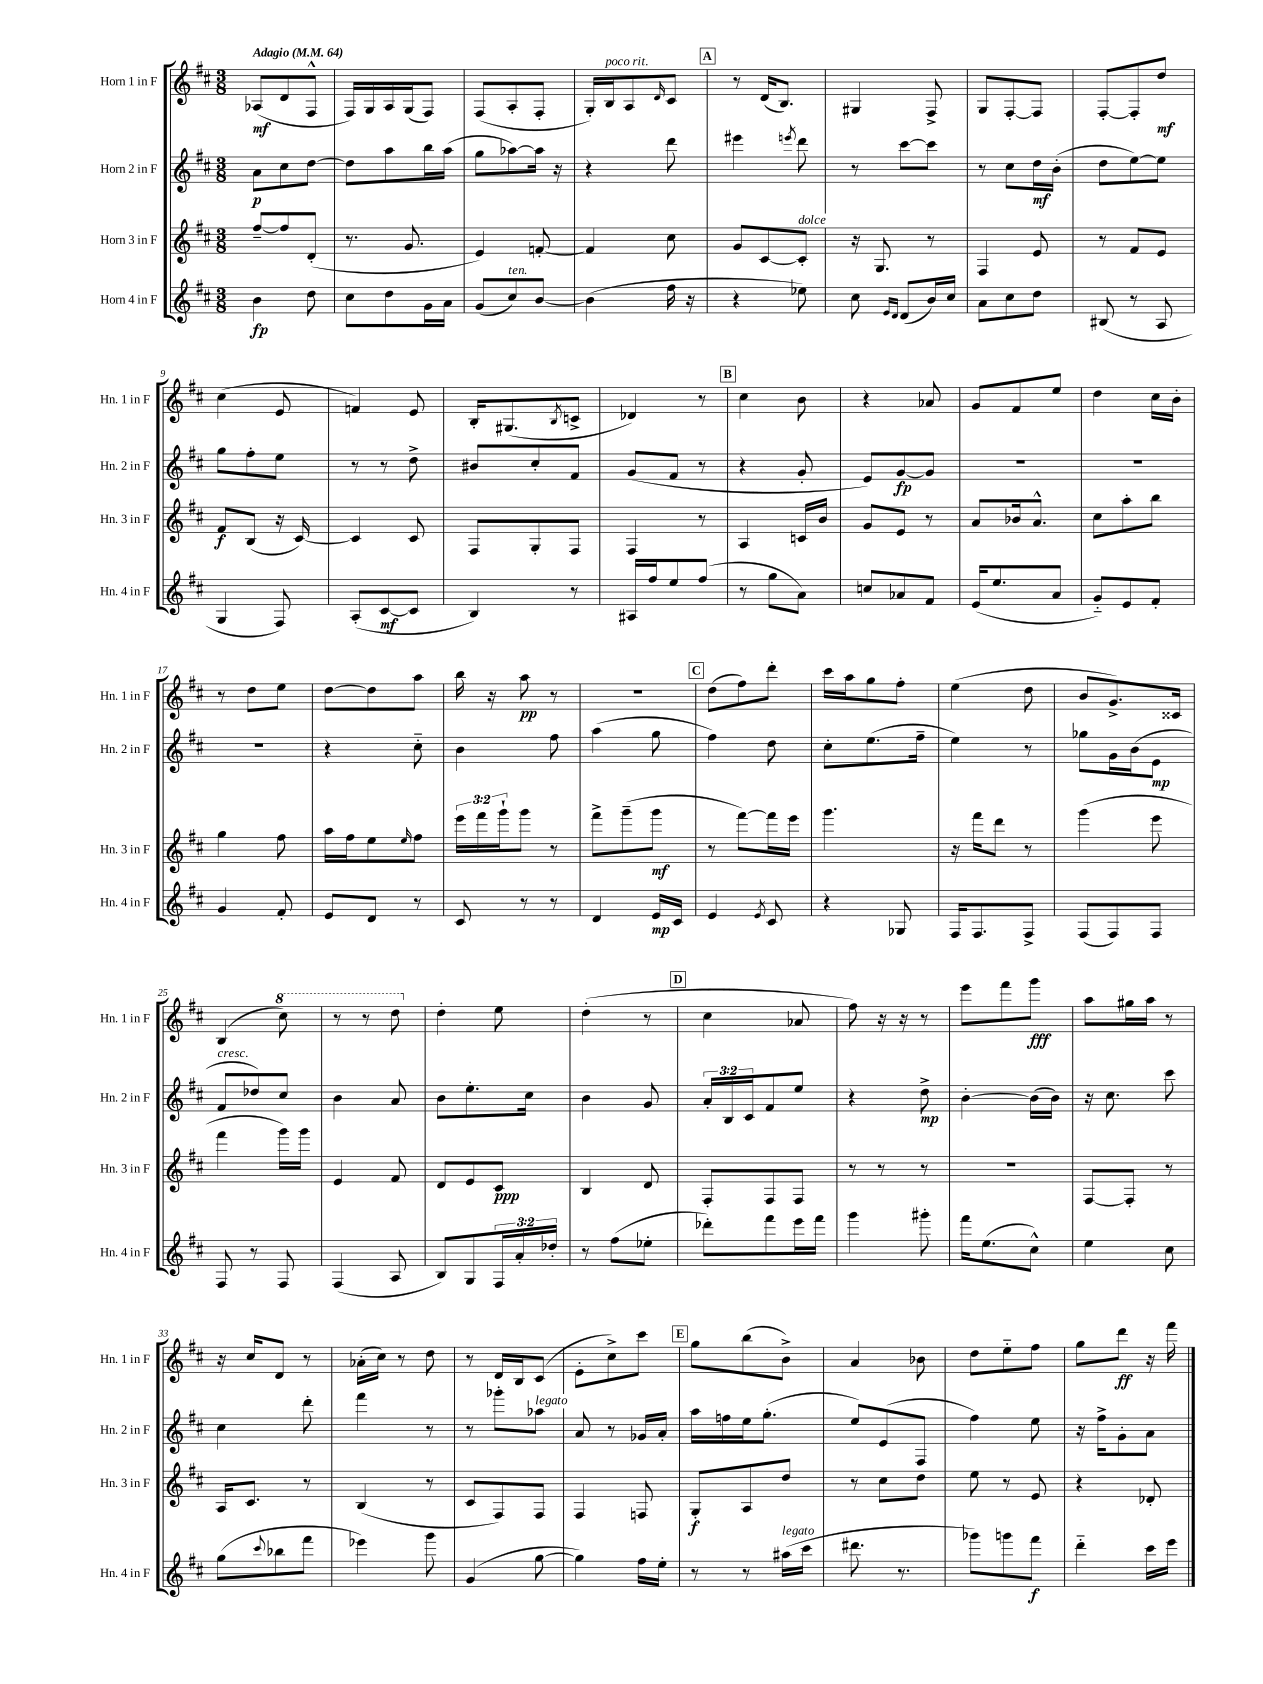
<<
\new StaffGroup <<
\new Staff = "s0" \with { instrumentName = "Horn 1 in F" shortInstrumentName = "Hn. 1 in F" } {
    \clef treble \key d \major \numericTimeSignature \time 3/8 \tempo "Adagio" 4 = 64
    aes8\mf( d'8 fis8-^ |
    fis16) g16 a16 g16( fis8) |
    fis8( a8-. fis8-. |
    g16-.) b16^\markup { \italic "poco rit." } a8 \grace { d'16 } cis'8 |
    \mark \markup { \box "A" } r8 d'16( b8.) |
    gis4 fis8-> |
    g8 fis8~-. fis8 |
    fis8~-. fis8-. d''8\mf |
    cis''4( e'8 |
    f'4) e'8 |
    b16-. gis8.( \acciaccatura { b8 } c'8-> |
    des'4) r8 |
    \mark \markup { \box "B" } cis''4 b'8 |
    r4 aes'8 |
    g'8 fis'8 e''8 |
    d''4 cis''16 b'16-. |
    r8 d''8 e''8 |
    d''8~ d''8 a''8 |
    b''16 r16 a''8\pp r8 |
    R4. |
    \mark \markup { \box "C" } d''8( fis''8) d'''8-. |
    cis'''16 a''16 g''8 fis''8-. |
    e''4( d''8 |
    b'8 g'8.->) cisis'16 |
    b4( \ottava #1 cis'''8) |
    r8 r8 d'''8 \ottava #0 |
    d''4-. e''8 |
    d''4-.( r8 |
    \mark \markup { \box "D" } cis''4 aes'8 |
    fis''8) r16 r16 r8 |
    e'''8 fis'''8 g'''8\fff |
    a''8 gis''16 a''16 r8 |
    r16 cis''16 d'8 r8 |
    aes'16-.( cis''16) r8 d''8 |
    r8 d'16 b16 cis'8( |
    e'8-. cis''8->) cis'''8 |
    \mark \markup { \box "E" } g''8 b''8( b'8->) |
    a'4 bes'8 |
    d''8 e''8-_ fis''8 |
    g''8 d'''8\ff r16 fis'''16 \bar "|." |
}
\new Staff = "s1" \with { instrumentName = "Horn 2 in F" shortInstrumentName = "Hn. 2 in F" } {
    \clef treble \key d \major \numericTimeSignature \time 3/8 \override Staff.TupletNumber.text = #tuplet-number::calc-fraction-text
    a'8\p cis''8 d''8~ |
    d''8 a''8 b''16 a''16( |
    g''8 aes''8~) aes''16 r16 |
    r4 d'''8 |
    \mark \markup { \box "A" } eis'''4 \acciaccatura { e'''8 } d'''8 |
    r8 cis'''8~ cis'''8 |
    r8 cis''8 d''16\mf b'16-.( |
    d''8 e''8~) e''8 |
    g''8 fis''8-. e''8 |
    r8 r8 d''8-> |
    bis'8 cis''8-. fis'8 |
    g'8( fis'8 r8 |
    \mark \markup { \box "B" } r4 g'8-. |
    e'8) g'8~\fp g'8 |
    R4. |
    R4. |
    R4. |
    r4 cis''8-_ |
    b'4 fis''8 |
    a''4( g''8 |
    \mark \markup { \box "C" } fis''4) d''8 |
    cis''8-. e''8.( fis''16-- |
    e''4) r8 |
    ges''8 g'16 b'16( e'8\mp |
    fis'8^\markup { \italic "cresc." } des''8) cis''8 |
    b'4 a'8 |
    b'8 e''8.-. cis''16 |
    b'4 g'8 |
    \mark \markup { \box "D" } \tuplet 3/2 { a'16-. b16 cis'16 } fis'8 e''8 |
    r4 d''8->\mp |
    b'4~-. b'16( b'16) |
    r16 cis''8. cis'''8 |
    cis''4 d'''8-. |
    fis'''4 r8 |
    r8 ges'''8-. aes''8^\markup { \italic "legato" } |
    a'8 r8 ges'16 a'16-. |
    \mark \markup { \box "E" } a''16 f''16 e''16 g''8.-.( |
    e''8) e'8( fis8 |
    fis''4) e''8 |
    r16 fis''16-> g'8-. a'8 \bar "|." |
}
\new Staff = "s2" \with { instrumentName = "Horn 3 in F" shortInstrumentName = "Hn. 3 in F" } {
    \clef treble \key d \major \numericTimeSignature \time 3/8 \override Staff.TupletNumber.text = #tuplet-number::calc-fraction-text
    fis''8~-- fis''8 d'8-.( |
    r8. g'8. |
    e'4) f'8~-. |
    f'4 cis''8 |
    \mark \markup { \box "A" } g'8 cis'8~ cis'8-.^\markup { \italic "dolce" } |
    r16 g8. r8 |
    fis4 e'8 |
    r8 fis'8 e'8 |
    fis'8\f b8( r16 cis'16~) |
    cis'4 cis'8 |
    fis8 g8-. fis8 |
    fis4 r8 |
    \mark \markup { \box "B" } a4 c'16 b'16 |
    g'8 e'8 r8 |
    a'8 bes'16 a'8.-^ |
    cis''8 a''8-. b''8 |
    g''4 fis''8 |
    a''16 fis''16 e''8 \grace { e''16 } fis''8 |
    \tuplet 3/2 { e'''16 fis'''16 g'''16-! } g'''8 r8 |
    fis'''8-> g'''8--( g'''8\mf |
    \mark \markup { \box "C" } r8 fis'''8~) fis'''16 e'''16 |
    g'''4. |
    r16 fis'''16 d'''8 r8 |
    g'''4( e'''8 |
    fis'''4 g'''16) g'''16 |
    e'4 fis'8 |
    d'8 e'8 cis'8\ppp |
    b4 d'8 |
    \mark \markup { \box "D" } fis8-. fis8 fis8 |
    r8 r8 r8 |
    r4. |
    fis8~ fis8-. r8 |
    a16 cis'8. r8 |
    b4( r8 |
    cis'8 fis8) fis8 |
    fis4 f8 |
    \mark \markup { \box "E" } g8-.\f a8 d''8 |
    r8 cis''8 d''8 |
    e''8 r8 e'8 |
    r4 des'8-. \bar "|." |
}
\new Staff = "s3" \with { instrumentName = "Horn 4 in F" shortInstrumentName = "Hn. 4 in F" } {
    \clef treble \key d \major \numericTimeSignature \time 3/8 \override Staff.TupletNumber.text = #tuplet-number::calc-fraction-text
    b'4\fp d''8 |
    cis''8 d''8 g'16 a'16 |
    g'8( cis''8^\markup { \italic "ten." }) b'8~ |
    b'4( fis''16 r16 |
    \mark \markup { \box "A" } r4 ees''8) |
    cis''8 \grace { e'16 d'16 } d'8( b'16) cis''16 |
    a'8 cis''8 d''8 |
    bis8( r8 a8 |
    g4 fis8) |
    a8-.( cis'8~\mf cis'8 |
    b4) r8 |
    ais16 fis''16 e''8 fis''8( |
    \mark \markup { \box "B" } r8 g''8 a'8) |
    c''8 aes'8 fis'8 |
    e'16( e''8. a'8 |
    g'8-_) e'8 fis'8-. |
    g'4 fis'8-. |
    e'8 d'8 r8 |
    cis'8 r8 r8 |
    d'4 e'16\mp cis'16 |
    \mark \markup { \box "C" } e'4 \acciaccatura { e'8 } cis'8 |
    r4 ges8 |
    fis16 fis8. fis8-> |
    fis8( fis8) fis8 |
    fis8 r8 fis8 |
    fis4( a8 |
    b8) g8 \tuplet 3/2 { fis16 a'16-. des''16-. } |
    r8 fis''8( ees''8-. |
    \mark \markup { \box "D" } des'''8-.) fis'''8 e'''16 fis'''16 |
    g'''4 gis'''8-. |
    fis'''16 e''8.( cis''8-^) |
    e''4 cis''8 |
    g''8( \appoggiatura { cis'''8 } bes''8 fis'''8 |
    ees'''4) g'''8 |
    g'4( g''8~ |
    g''4) fis''16 e''16-. |
    \mark \markup { \box "E" } r8 r8 ais''16^\markup { \italic "legato" }( cis'''16 |
    dis'''8. r8. |
    ges'''8) g'''8 fis'''8\f |
    d'''4-_ cis'''16 e'''16 \bar "|." |
}
>>
>>
